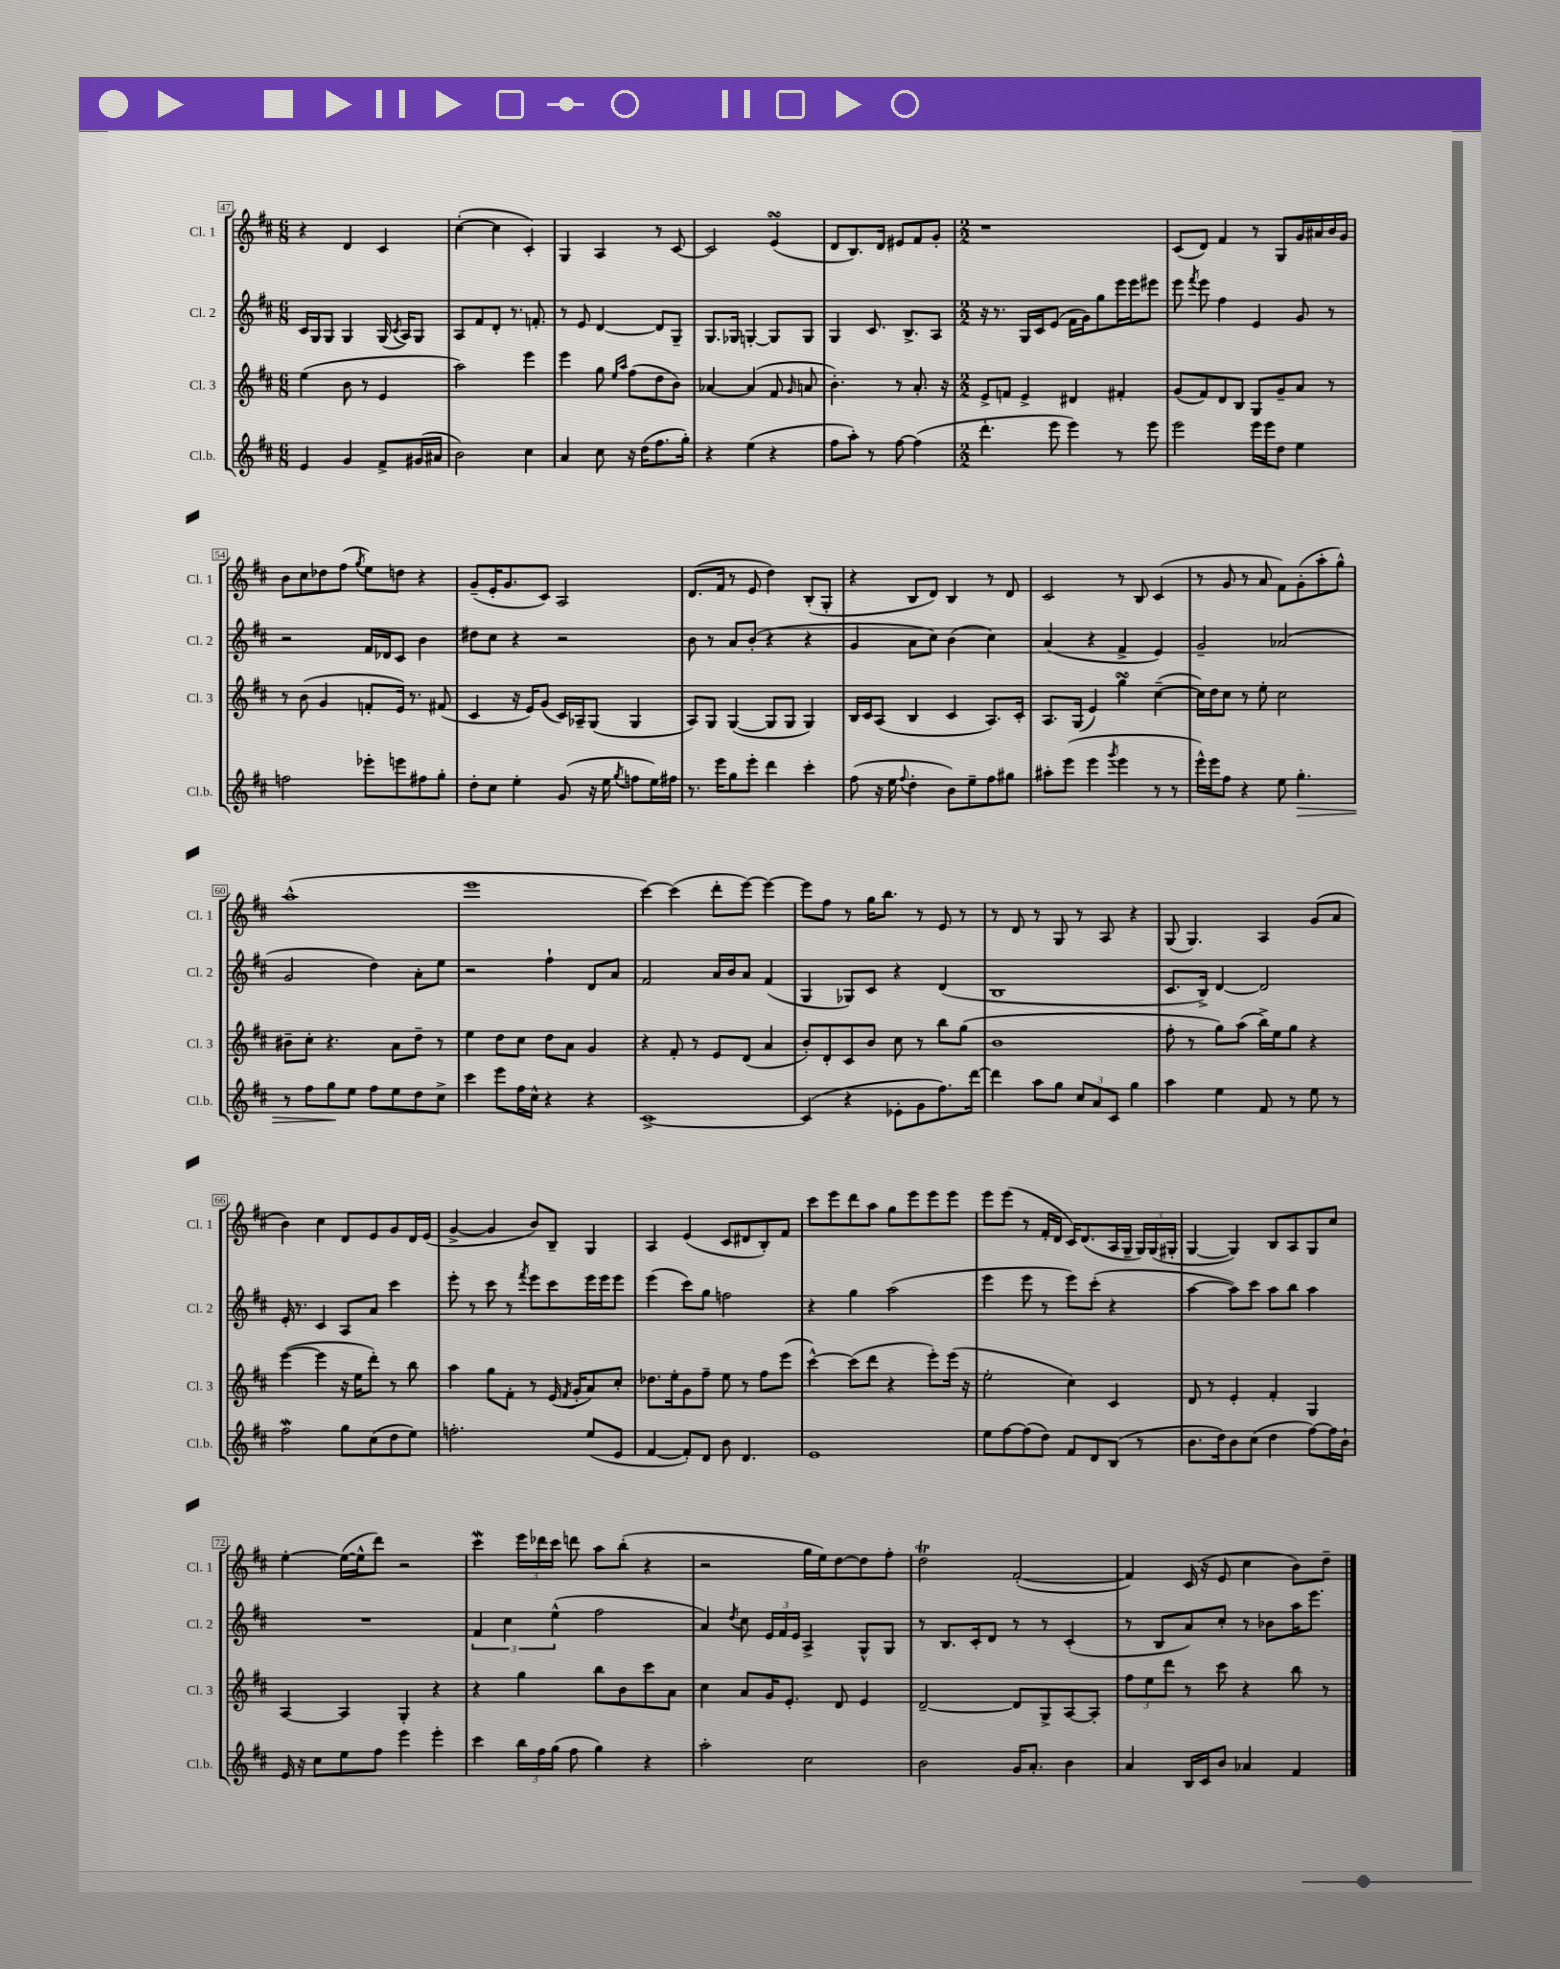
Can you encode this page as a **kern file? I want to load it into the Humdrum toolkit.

**kern	**dynam	**kern	**kern	**kern
*part4	*part4	*part3	*part2	*part1
*staff4	*staff4	*staff3	*staff2	*staff1
*I"Cl.b.	*	*I"Cl. 3	*I"Cl. 2	*I"Cl. 1
*I'Cl.b.	*	*I'Cl. 3	*I'Cl. 2	*I'Cl. 1
*clefG2	*	*clefG2	*clefG2	*clefG2
*k[f#c#]	*	*k[f#c#]	*k[f#c#]	*k[f#c#]
*M6/8	*	*M6/8	*M6/8	*M6/8
=47	=47	=47	=47	=47
4e/	.	(4ee\	16c#/LL	4r
.	.	.	16G/J	.
.	.	.	8G/J	.
4g/	.	8b\	4G/	4d/
.	.	8r	.	.
8f#^/L	.	4e/	(16G/	4c#/
.	.	.	8qc#/	.
.	.	.	16A/KL)	.
(16g#X/L	.	.	8G/J	.
16a#X/JJ	.	.	.	.
=48	=48	=48	=48	=48
2b\)	.	2aa\)	8A/L	([4cc#'\
.	.	.	8f#/	.
.	.	.	8d'/J	4cc#\]
.	.	.	8.r	.
4cc#\	.	4eee\	.	4c#'/)
.	.	.	8.fn'/	.
=49	=49	=49	=49	=49
4a/	.	4eee\	8r	4G/
.	.	.	8e/	.
8cc#\	.	8gg\	[4d/	4A/
.	.	16qqee/LL	.	.
.	.	16qqaa/JJ	.	.
16r	.	(8ff#\L	.	.
(16dd\KL	.	.	.	.
8.ff#\	.	8dd\	8d/L]	8r
.	.	8b\J)	8G~/J	[8c#/
16gg'\Jk)	.	.	.	.
=50	=50	=50	=50	=50
4r	.	[4a-X/	8.G/L	2c#/]
.	.	.	16G-X/Jk	.
(4ee\	.	(4a-/]	[4Gn'/	.
4r	.	8f#/	8G/L]	(4esSSS/
.	.	16qqg/	.	.
.	.	8an/	8G/J	.
=51	=51	=51	=51	=51
8ff#\L	.	4.b'\)	4G/	8d/L
8aa'\J)	.	.	.	8.B/)
8r	.	.	8.c#/	.
.	.	.	.	16d/Jk
[8ff#\	.	8r	.	8e#X/L
.	.	.	8.B^/L	.
(4ff#\]	.	8.a'/	.	8f#/
.	.	.	8A/J	8g'/J
.	.	16r	.	.
=52	=52	=52	=52	=52
*M2/2	*	*M2/2	*M2/2	*M2/2
4.ddd'\	.	8e^/L	16r	1r
.	.	.	8.r	.
.	.	8fn/J	.	.
.	.	4e^/	16G/LL	.
.	.	.	16c#/J	.
8eee\	.	.	(8e/J	.
4eee\)	.	4d#X/	16f#\LL	.
.	.	.	16g\J)	.
.	.	.	8gg\	.
8r	.	4f#X'/	16eee\L	.
.	.	.	16eee\J	.
8eee\	.	.	8eee#X\J	.
=53	=53	=53	=53	=53
2eee\	.	(8g/L	8eee\	(8c#/L
.	.	.	8qfff#/	.
.	.	8f#/)	8eee\	8d/J)
.	.	8d/	4ff#\	4f#/
.	.	8B/J	.	.
16eee\LL	.	8G/L	4e/	8r
16eee\J	.	.	.	.
8dd\J	.	8g~/	.	8G/L
4ee\	.	8a/J	8g/	16g/L
.	.	.	.	16a#X/
.	.	8r	8r	16b/
.	.	.	.	16g/JJ
!!LO:LB:g=z
=54	=54	=54	=54	=54
2ffn\	.	8r	2r	8b\L
.	.	(8b\	.	8cc#\
.	.	4g/	.	8dd-X\
.	.	.	.	(8ff#\J
.	.	.	.	8qgg/
8eee-X'\L	.	8fn'/L	16f#/LL	8ee\L)
.	.	.	16d-X/J	.
8eeen\	.	16e/Jk)	8c#/J	8ddn\J
.	.	8.r	.	.
8ff#X\	.	.	4b\	4r
8gg'\J	.	(8f#X/	.	.
=55	=55	=55	=55	=55
8dd'\L	.	4c#/	8dd#X\L	(8g~/L
8cc#\J	.	.	8cc#\J	16e'/K
.	.	.	.	8.g/
4ee'\	.	16r	4r	.
.	.	16e/KL)	.	.
.	.	(8g/J	.	8c#/J)
(8g/	.	16c#/LL)	2r	2A/
.	.	16A-X~/J	.	.
16r	.	(8G/J	.	.
16ee\	.	.	.	.
8qgg/	.	.	.	.
8ffn\L	.	4G/	.	.
16ee\L)	.	.	.	.
16ff#X\JJ	.	.	.	.
=56	=56	=56	=56	=56
8.r	.	8A/L)	8b\	(8.d/L
.	.	8G/J	8r	.
16eee\KL	.	.	.	16f#/Jk
8gg\	.	([4G/	8a/L	8r
8eee'\J	.	.	(8b'/J	8e/
4ddd\	.	8G/L]	4r	4dd\)
.	.	8G/J	.	.
4ccc#'\	.	4G/)	4r	(8B'/L
.	.	.	.	8G'/J
=57	=57	=57	=57	=57
(8ff#\	.	16B/LL	4g/	4r
.	.	16c#/J	.	.
16r	.	(8A/J	.	.
16ee\	.	.	.	.
8qqff#/	.	.	.	.
4dd'\	.	4B/	8a\L	8B/L
.	.	.	8cc#\J)	8d/J)
8b\L)	.	4c#/	(4b\	4B/
8ee~\	.	.	.	.
8ff#\	.	8.A/L)	4cc#\)	8r
8gg#X\J	.	.	.	8d/
.	.	16c#'/Jk	.	.
=58	=58	=58	=58	=58
8aa#X'\L	.	8.A/L	(4a/	2c#/
(8eee\J	.	.	.	.
.	.	(16G/Jk	.	.
4eee\	.	4e/)	4r	.
8qggg/	.	.	.	.
4eee\	.	4ggsSSs\	4f#^/	8r
.	.	.	.	8B/
8r	.	([4cc#~\	4e/)	(4c#/
8r	.	.	.	.
=59	=59	=59	=59	=59
16eee^^\LL)	.	16cc#\LL])	2g~/	8r
16eee\J	.	16dd\J	.	.
8ff#\J	.	8cc#\J	.	8g/
4r	.	8r	.	8r
.	.	8ee'\	.	8a/
8ee\	.	2cc#\	(2a-X/	8f#\L)
!	!LO:HP:b	!	!	!
4.gg'\	>	.	.	(8g'\
.	.	.	.	8aa'\
.	.	.	.	8gg^^\J)
!!LO:LB:g=z
=60	=60	=60	=60	=60
8r	.	8b#X~\L	2g/	(1aa^^
8ff#\L	.	8cc#'\J	.	.
8gg\	.	4.r	.	.
8ee\J	]	.	.	.
8ff#\L	.	.	4dd\)	.
8ee\	.	8a\L	.	.
8dd\	.	8dd~\J	8a'\L	.
8cc#^\J	.	8r	8ee\J	.
=61	=61	=61	=61	=61
4ccc#\	.	4ee\	2r	1eee
8eee\L	.	8dd\L	.	.
16ff#\L	.	8cc#\J	.	.
16cc#^^\JJ	.	.	.	.
4r	.	8dd\L	4ff#`\	.
.	.	8a\J	.	.
4r	.	4g/	8d/L	.
.	.	.	8a/J	.
=62	=62	=62	=62	=62
[1c#^	.	4r	2f#/	[4ccc#\)
.	.	8f#'/	.	(4ccc#\]
.	.	8r	.	.
.	.	8e/L	16a/LL	8ddd'\L
.	.	.	16b/J	.
.	.	(8d/J	8a/J	[8eee\J)
.	.	4a/	(4f#/	4eee\_
=63	=63	=63	=63	=63
(4c#/]	.	8b'/L)	4G/	8eee\L]
.	.	8d'/	.	8ff#\J
4r	.	8c#/	8G-X/L)	8r
.	.	8b/J	8c#/J	16gg\KL
.	.	.	.	8.bb\J
8e-X'\L	.	8cc#\	4r	.
8g\	.	8r	.	8r
8.ff#\)	.	8bb\L	(4d/	8e/
.	.	(8gg\J	.	8r
[16ddd\Jk	.	.	.	.
=64	=64	=64	=64	=64
4ddd\]	.	1b	1B	8r
.	.	.	.	8d/
8aa\L	.	.	.	8r
8gg\J	.	.	.	8G/
12cc#/L	.	.	.	8r
12a/	.	.	.	.
.	.	.	.	8A/
12c#/J	.	.	.	.
4gg\	.	.	.	4r
=65	=65	=65	=65	=65
4aa\	.	8ff#'\	8.c#/L	(8G/
.	.	8r	.	4.G/)
.	.	.	16B^/Jk)	.
4ee\	.	8gg\L)	[4d/	.
.	.	(8aa\J	.	.
8f#/	.	16bb^\LL)	2d/]	4A/
.	.	16ee\J	.	.
8r	.	8gg\J	.	.
8ee\	.	4r	.	(8g/L
8r	.	.	.	8a/J
!!LO:LB:g=z
=66	=66	=66	=66	=66
2ff#W\	.	([4eee\	16e'/	4b\)
.	.	.	8.r	.
.	.	4eee\]	4c#/	4cc#\
8gg\L	.	16r	8A/L	8d/L
.	.	16ee\KL	.	.
(8cc#\	.	8ddd'\J)	8a/J	8e/
8dd\	.	8r	4ccc#\	8g/
8ee\J)	.	8bb\	.	16d/L
.	.	.	.	(16e/JJ
=67	=67	=67	=67	=67
2.ffn'\	.	4aa\	8eee'\	[4g^/
.	.	.	8r	.
.	.	8gg\L	8ccc#\	4g/]
.	.	8f#'\J	8r	.
.	.	.	8qfff#/	.
.	.	8r	8eee\L	8b/L)
.	.	(16e/	8ccc#\	8B~/J
.	.	8qf#/	.	.
.	.	16g'/KL	.	.
(8ee/L	.	8a/)	16eee\L	4G/
.	.	.	16eee\J	.
8e/J	.	8cc#'/J	8eee\J	.
=68	=68	=68	=68	=68
[4f#/	.	8.dd-X\L	(4eee\	4A/
.	.	16ee'\k	.	.
8f#'/L])	.	8g\	8ccc#\L)	(4e/
8d/J	.	8ff#~\J	8gg\J	.
8b\	.	8ee\	2ffn\	8c#/L
4.d/	.	8r	.	8d#X/
.	.	8ff#\L	.	8B'/)
.	.	(8eee\J	.	8f#/J
=69	=69	=69	=69	=69
1e	.	[4ccc#^^\)	4r	8ccc#\L
.	.	.	.	8eee\
.	.	(8ccc#\L]	4gg\	8ddd\
.	.	8ddd\J	.	8aa\J
.	.	4r	(2aa\	8gg\L
.	.	.	.	8eee\
.	.	8eee'\L)	.	8eee\
.	.	(16eee\Jk	.	8eee\J
.	.	16r	.	.
=70	=70	=70	=70	=70
8ee\L	.	2ee'\	4eee\	8eee\L
[8ff#\	.	.	.	(8eee\J
(8ff#\]	.	.	8eee\	8r
8dd\J)	.	.	8r	16f#'/LL
.	.	.	.	16d/JJ
8f#/L	.	4cc#\)	8eee\L)	16c#/KL)
.	.	.	.	(8.d/
8d/	.	.	(8ccc#'\J	.
(8B/J	.	4c#/	4r	16A/L
.	.	.	.	16G~/JJ
8r	.	.	.	24G/LL)
.	.	.	.	(24G/
.	.	.	.	24G#X'/JJ
=71	=71	=71	=71	=71
8.b\L	.	8d/	[4aa\	[4G/
.	.	8r	.	.
16dd\k)	.	.	.	.
8b\	.	4e'/	8aa\L])	4G/])
(8cc#\J	.	.	8ccc#\J	.
4dd\	.	4f#'/	8aa\L	8B/L
.	.	.	8bb\J	8A/
[8ff#\L)	.	4G/	4aa\	8G/
16ff#\L]	.	.	.	8cc#/J
16b`\JJ	.	.	.	.
!!LO:LB:g=z
=72	=72	=72	=72	=72
16e/	.	[4A/	1r	[4ee'\
16r	.	.	.	.
8cc#\L	.	.	.	.
8ee\	.	4A/]	.	(16ee\LL_
.	.	.	.	16ee^^\J]
8ff#\J	.	.	.	8ddd\J)
4eee\	.	4G'/	.	2r
4eee'\	.	4r	.	.
=73	=73	=73	=73	=73
4ccc#\	.	4r	6f#/	4ccc#W\
.	.	.	6cc#\	.
24bb\LL	.	4gg\	.	24eee\LL
24ff#\	.	.	.	24ddd-X\
(24gg\JJ	.	.	(6ee^^\	24ccc#\JJ
8ff#\	.	.	.	8dddn\
4gg\)	.	8bb\L	2ff#\	8aa\L
.	.	8b\	.	(8bb'\J
4r	.	8ccc#\	.	4r
.	.	8a\J	.	.
=74	=74	=74	=74	=74
2aa'\	.	4cc#\	4a/)	2r
.	.	.	8qdd/	.
.	.	8a/L	8cc#\	.
.	.	16g/K	24e/LL	.
.	.	.	24f#/	.
.	.	8.e'/J	.	.
.	.	.	24e/JJ	.
2cc#\	.	.	4A^/	16gg\LL
.	.	.	.	16ee\J)
.	.	8d/	.	[8dd\
.	.	4e/	8G^^/L	8dd\]
.	.	.	8G/J	8ff#'\J
=75	=75	=75	=75	=75
2b\	.	[2d~/	8r	2ddT\
.	.	.	8.B/L	.
.	.	.	16c#'/k	.
.	.	.	8d/J	.
16g/KL	.	8d/L]	8r	([2f#'/
8.a'/J	.	.	.	.
.	.	8G^/	8r	.
4b\	.	[8A/	(4c#'/	.
.	.	8A'/J]	.	.
=76	=76	=76	=76	=76
4a/	.	12ff#\L	8r	4f#/])
.	.	12ee\	.	.
.	.	.	8B/L	.
.	.	12ddd\J	.	.
16B/LL	.	8r	8a/)	(16c#/
16c#/J	.	.	.	16r
8b/J	.	8ccc#\	8cc#'/J	8e/
4a-X/	.	4r	8r	4cc#\
.	.	.	8b-X\L	.
4f#/	.	8bb\	16aa\K	8b\L)
.	.	.	8.eee\J	.
.	.	8r	.	8dd~\J
==	==	==	==	==
*-	*-	*-	*-	*-
